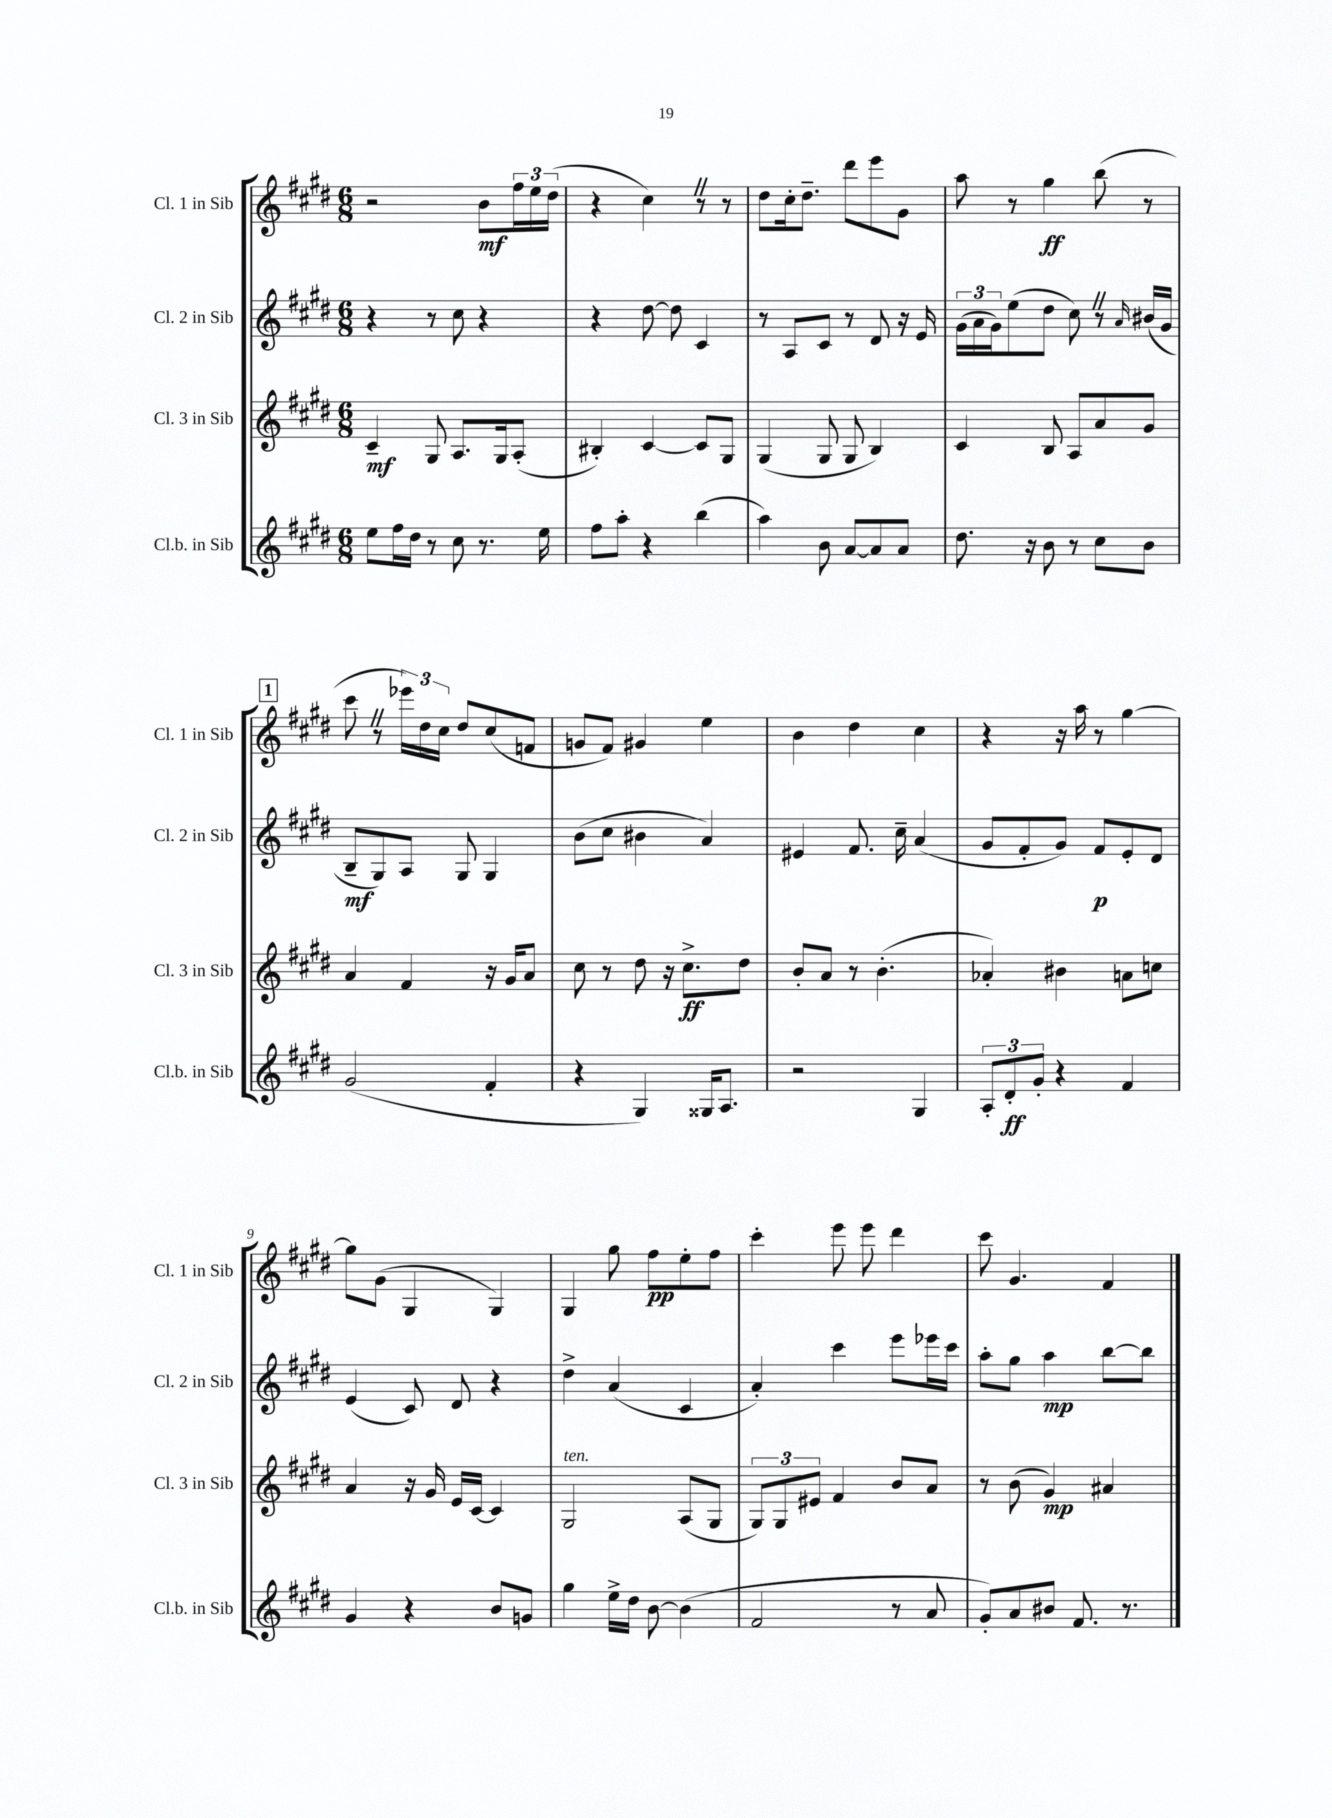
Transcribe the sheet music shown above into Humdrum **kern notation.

**kern	**kern	**kern	**kern
*staff4	*staff3	*staff2	*staff1
*clefG2	*clefG2	*clefG2	*clefG2
*k[f#c#g#d#]	*k[f#c#g#d#]	*k[f#c#g#d#]	*k[f#c#g#d#]
*M6/8	*M6/8	*M6/8	*M6/8
8ee\L	4c#~/	4r	2r
16ff#\L	.	.	.
16dd#\JJ	.	.	.
8r	8G#/	8r	.
8cc#\	8.A/L	8cc#\	.
8.r	.	4r	8b\L
.	16G#/k	.	.
.	(8A'/J	.	24ff#\L
.	.	.	24ee\
16ee\	.	.	.
.	.	.	(24dd#\JJ
=	=	=	=
8ff#\L	4B#'/)	4r	4r
8aa'\J	.	.	.
4r	[4c#/	[8dd#\	4cc#\)
.	.	8dd#\]	.
(4bb\	8c#/]L	4c#/	8r
.	8G#/J	.	8r
=	=	=	=
4aa\)	(4G#/	8r	8dd#\L
.	.	8A/L	16cc#'\k
.	.	.	8.dd#~\J
8b\	8G#/	8c#/J	.
[8a/L	8G#/	8r	8ddd#\L
8a/]	4B/)	8d#/	8eee\
8a/J	.	16r	8g#\J
.	.	16e/	.
=	=	=	=
8.dd#\	4c#/	(24g#\LL	8aa\
.	.	24a\	.
.	.	24g#\J)	.
.	.	(8ee\	8r
16r	.	.	.
8b\	8B/	8dd#\J	4gg#\
8r	8A/L	8cc#\)	.
8cc#\L	8a/	8r	(8bb\
.	.	16qqa/	.
8b\J	8g#/J	(16b#/LL	8r
.	.	16g#/JJ	.
=	=	=	=
(2g#/	4a/	8B~/L	8ccc#\
.	.	8G#/)	8r
.	4f#/	8A/J	24eee-\LL)
.	.	.	24dd#\
.	.	.	24cc#\JJ
.	.	8G#/	8dd#/L
4f#'/	16r	4G#/	(8cc#/
.	16g#/LK	.	.
.	8a/J	.	8f/J
=	=	=	=
4r	8cc#\	(8b\L	8g/L
.	8r	8cc#\J	8f#/J)
4G#/)	8dd#\	4b#\	4g#/
.	16r	.	.
.	8.cc#^\L	.	.
16G##/LK	.	4a/)	4ee\
8.A/J	.	.	.
.	8dd#\J	.	.
=	=	=	=
2r	8b'/L	4e#/	4b\
.	8a/J	.	.
.	8r	8.f#/	4dd#\
.	(4.b'\	.	.
.	.	16cc#~\	.
4G#/	.	(4a/	4cc#\
=	=	=	=
12A'/L	4a-'/)	8g#/L	4r
12d#'/	.	.	.
.	.	8f#'/	.
12g#'/J	.	.	.
4r	4b#\	8g#/J)	16r
.	.	.	16aa\
.	.	8f#/L	8r
4f#/	8a\L	8e'/	[4gg#\
.	8cc\J	8d#/J	.
=	=	=	=
4g#/	4a/	(4e/	8gg#\]L
.	.	.	(8g#\J
4r	16r	8c#/)	4G#/
.	16g#/	.	.
.	16e/LL	8d#/	.
.	[16c#/JJ	.	.
8b/L	4c#/]	4r	4G#/)
8g/J	.	.	.
=	=	=	=
4gg#\	2G#/	4dd#^\	4G#/
16ee^\LL	.	(4a/	8gg#\
16dd#\JJ	.	.	.
[8b\	.	.	8ff#\L
(4b\]	(8A/L	4c#/	8ee'\
.	8G#/J	.	8ff#\J
=	=	=	=
2f#/	12G#/L)	4a'/)	4ccc#'\
.	12G#/	.	.
.	12e#/J	.	.
.	4f#/	4ccc#\	8eee\
.	.	.	8eee\
8r	8b/L	8eee\L	4ddd#\
8a/	8a/J	16eee-\L	.
.	.	16ccc#\JJ	.
=	=	=	=
8g#'/L)	8r	8aa'\L	8ccc#\
8a/	(8b\	8gg#\J	4.g#/
8b#/J	4g#/)	4aa\	.
8.f#/	.	.	.
.	4a#/	[8bb\L	4f#/
8.r	.	.	.
.	.	8bb\]J	.
==	==	==	==
*-	*-	*-	*-
